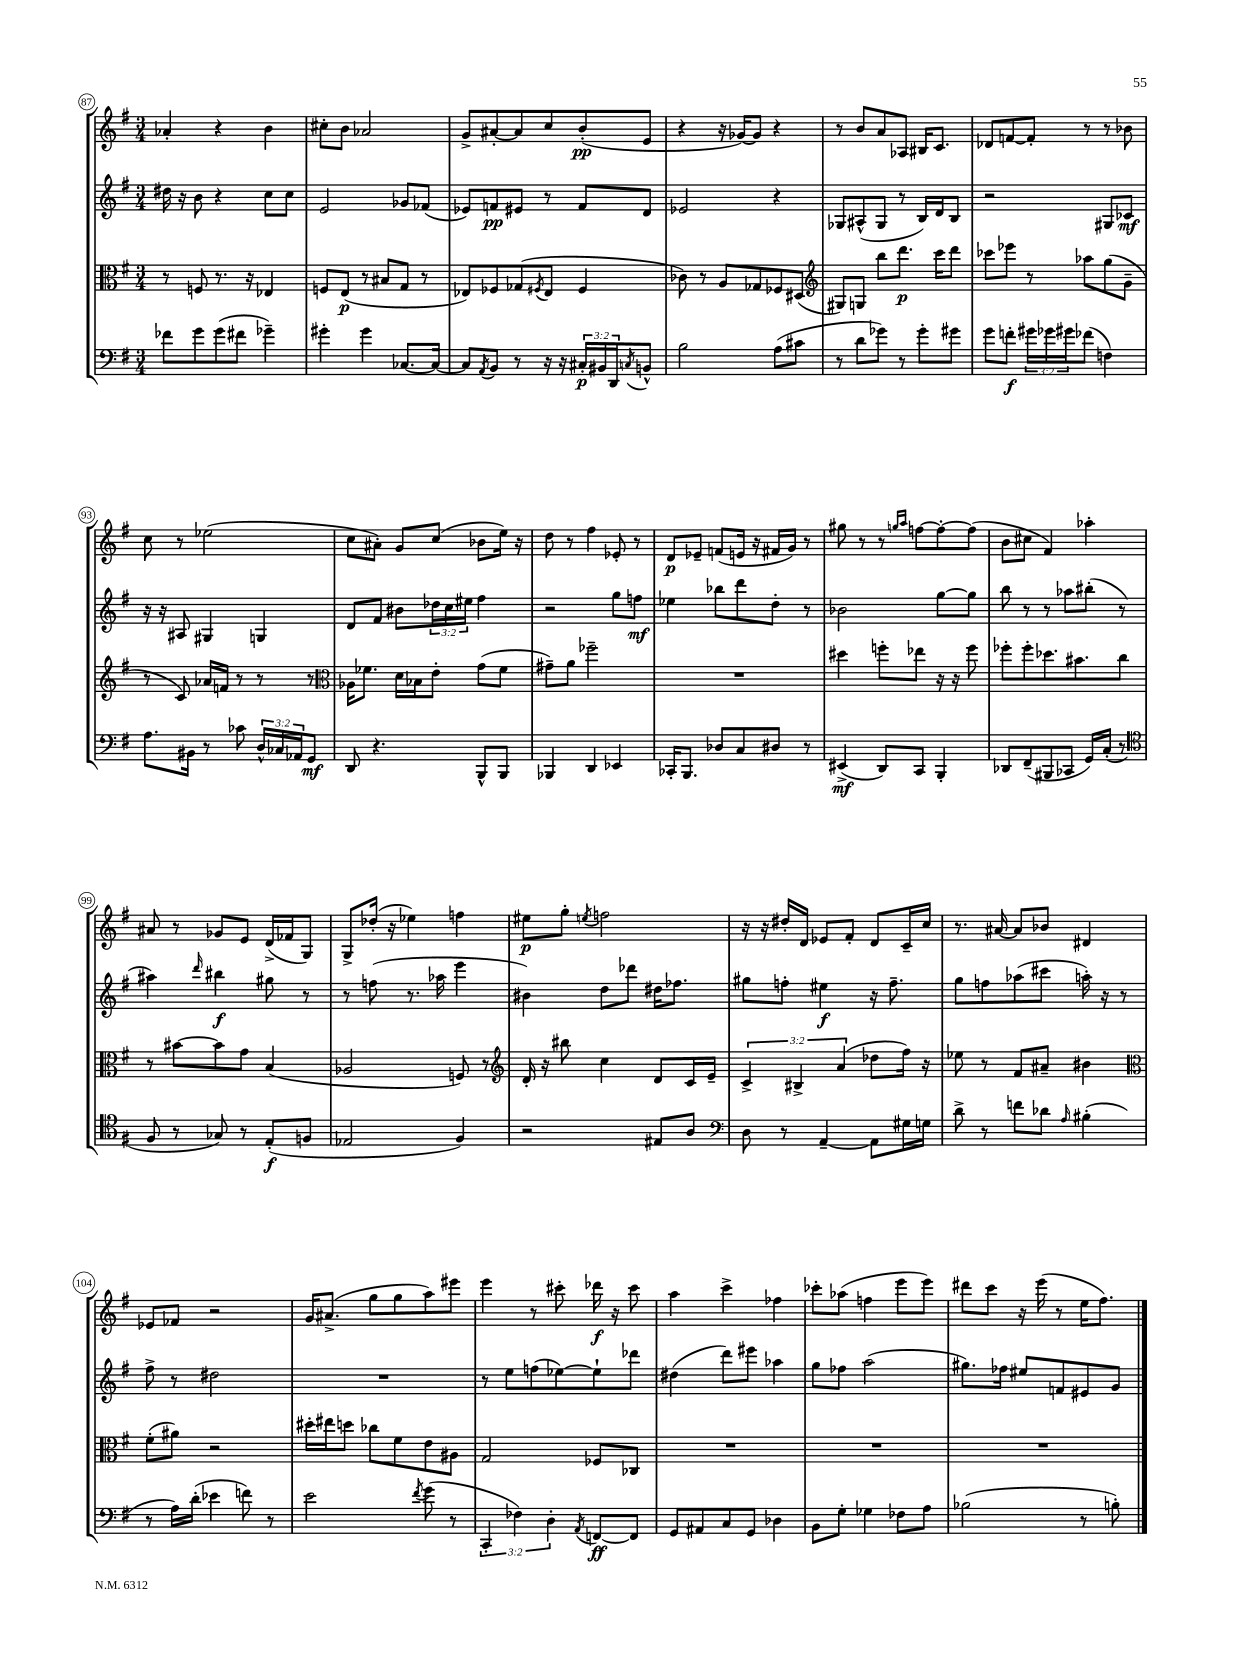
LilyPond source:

<<
\new StaffGroup <<
\new Staff = "s0" {
    \clef treble \key g \major \numericTimeSignature \time 3/4
    aes'4-. r4 b'4 |
    cis''8-. b'8 aes'2 |
    g'8-> ais'8~-. ais'8 c''8 b'8-.\pp( e'8 |
    r4 r16 ges'16~) ges'8 r4 |
    r8 b'8 a'8 aes8 bis16 c'8. |
    des'8 f'8~ f'8-. r8 r8 bes'8 |
    c''8 r8 ees''2( |
    c''8 ais'8-.) g'8 c''8( bes'8 e''16) r16 |
    d''8 r8 fis''4 ees'8-. r8 |
    d'8\p ees'8-- f'8( e'16 r16 fis'16 g'16) r8 |
    gis''8 r8 r8 \grace { g''16 a''16 } f''8~ f''8~-. f''8( |
    b'8 cis''8 fis'4) aes''4-. |
    ais'8 r8 ges'8 e'8 d'16->( fes'16 g8) |
    g8-> des''16-.( r16 ees''4) f''4 |
    eis''8\p g''8-. \acciaccatura { e''8 } f''2 |
    r16 r16 dis''16-. d'16 ees'8 fis'8-. d'8 c'16-- c''16 |
    r8. ais'16~ ais'8 bes'8 dis'4 |
    ees'8 fes'8 r2 |
    g'16 ais'8.->( g''8 g''8 a''8) eis'''8 |
    e'''4 r8 cis'''8-. des'''16\f r16 cis'''8 |
    a''4 c'''4-> fes''4 |
    ces'''8-. aes''8( f''4 e'''8 e'''8) |
    dis'''8 c'''8 r16 e'''16( r8 e''16 fis''8.) \bar "|." |
}
\new Staff = "s1" {
    \clef treble \key g \major \numericTimeSignature \time 3/4 \override Staff.TupletNumber.text = #tuplet-number::calc-fraction-text
    dis''16 r16 b'8 r4 c''8 c''8 |
    e'2 ges'8 fes'8( |
    ees'8) f'8\pp eis'8 r8 f'8 d'8 |
    ees'2 r4 |
    ges8 ais8-^( ges8 r8 b16) d'16 b8 |
    r2 gis8 ces'8\mf |
    r16 r16 ais8 gis4 g4 |
    d'8 fis'8 bis'8 \tuplet 3/2 { des''16 c''16 eis''16 } fis''4 |
    r2 g''8 f''8\mf |
    ees''4 bes''8 d'''8 d''8-. r8 |
    bes'2 g''8~ g''8 |
    b''8 r8 r8 aes''8 bis''8-.( r8 |
    ais''4) \grace { d'''16 } bis''4\f gis''8 r8 |
    r8 f''8( r8. aes''16 e'''4 |
    bis'4) d''8 des'''8 dis''16 fes''8. |
    gis''8 f''8-. eis''4\f r16 f''8.-- |
    g''8 f''8 aes''8( cis'''8 a''16-.) r16 r8 |
    fis''8-> r8 dis''2 |
    R2. |
    r8 e''8 f''8( ees''8~) ees''8-! des'''8 |
    dis''4( d'''8) eis'''8 aes''4 |
    g''8 fes''8 a''2( |
    gis''8.) fes''16 eis''8 f'8 eis'8 g'8 \bar "|." |
}
\new Staff = "s2" {
    \clef alto \key g \major \numericTimeSignature \time 3/4 \override Staff.TupletNumber.text = #tuplet-number::calc-fraction-text
    r8 f8 r8. r16 ees4 |
    f8 e8\p( r8 bis8 g8 r8 |
    ees8) fes8 ges8( \acciaccatura { fis8 } ees8 fis4 |
    ces'8) r8 a8 ges8 fes8 dis8( |
    \clef treble gis8) g8 b''8 d'''8.\p c'''16 d'''8 |
    ces'''8 ees'''8 r8 aes''8 g''8( g'8-- |
    r8 c'8) aes'16 f'16 r8 r8 r8 |
    \clef alto aes16 fes'8. d'16 bes16 e'8-. g'8( fes'8 |
    gis'8--) a'8 fes''2-- |
    R2. |
    dis''4 f''8-. ees''8 r16 r16 f''8 |
    fes''8-. fes''8-. des''8. bis'8. c''8 |
    r8 bis'8~ bis'8 g'8 b4( |
    aes2 f8) r8 |
    \clef treble d'16-. r16 bis''8 c''4 d'8 c'16 e'16-- |
    \tuplet 3/2 { c'4-> bis4-> a'4( } des''8 fis''16) r16 |
    ees''8 r8 fis'8 ais'8-- bis'4 |
    \clef alto fis'8-.( ais'8) r2 |
    dis''16-. eis''16 d''8 ces''8 fis'8 e'8 ais8 |
    g2 fes8 ces8 |
    R2. |
    R2. |
    R2. \bar "|." |
}
\new Staff = "s3" {
    \clef bass \key g \major \numericTimeSignature \time 3/4 \override Staff.TupletNumber.text = #tuplet-number::calc-fraction-text
    fes'8 g'8 g'8( fis'8 ges'4--) |
    gis'4-. gis'4 ces8.~ ces16~ |
    ces8 \acciaccatura { a,8 } b,8 r8 r16 r16 \tuplet 3/2 { cis16-.\p bis,16 d,16 } \acciaccatura { c8 } b,8-^ |
    b2 a8( cis'8 |
    r8 d'8 ges'8) r8 ges'8-. gis'8 |
    g'8 f'8-.\f \tuplet 3/2 { gis'16 ges'16 gis'16 } fes'8( f4) |
    a8. bis,16 r8 ces'8 \tuplet 3/2 { d16-^ ces16 aes,16 } g,8\mf |
    d,8 r4. b,,8-^ b,,8 |
    bes,,4 d,4 ees,4 |
    ces,16-. b,,8. des8 c8 dis8 r8 |
    eis,4->\mf( d,8) c,8 b,,4-. |
    des,8 fis,8--( bis,,8 ces,8 g,16) c16-.( r8 |
    \clef tenor fis8 r8 ges8) r8 e8-.\f( f8 |
    ees2 fis4) |
    r2 eis8 a8 |
    \clef bass d8 r8 a,4~-- a,8 gis16 g16 |
    d'8-> r8 f'8 des'8 \grace { a16 } bis4-.( |
    r8 a16) d'16-.( ees'4 f'8) r8 |
    e'2 \acciaccatura { fis'8 } g'8( r8 |
    \tuplet 3/2 { c,4-. fes4) d4-. } \acciaccatura { a,8 } f,8~\ff f,8 |
    g,8 ais,8 c8 g,8 des4 |
    b,8 g8-. ges4 fes8 a8 |
    bes2( r8 b8-.) \bar "|." |
}
>>
>>
\layout { \context { \Score currentBarNumber = #87 \override BarNumber.stencil = #(make-stencil-circler 0.1 0.3 ly:text-interface::print) } }
